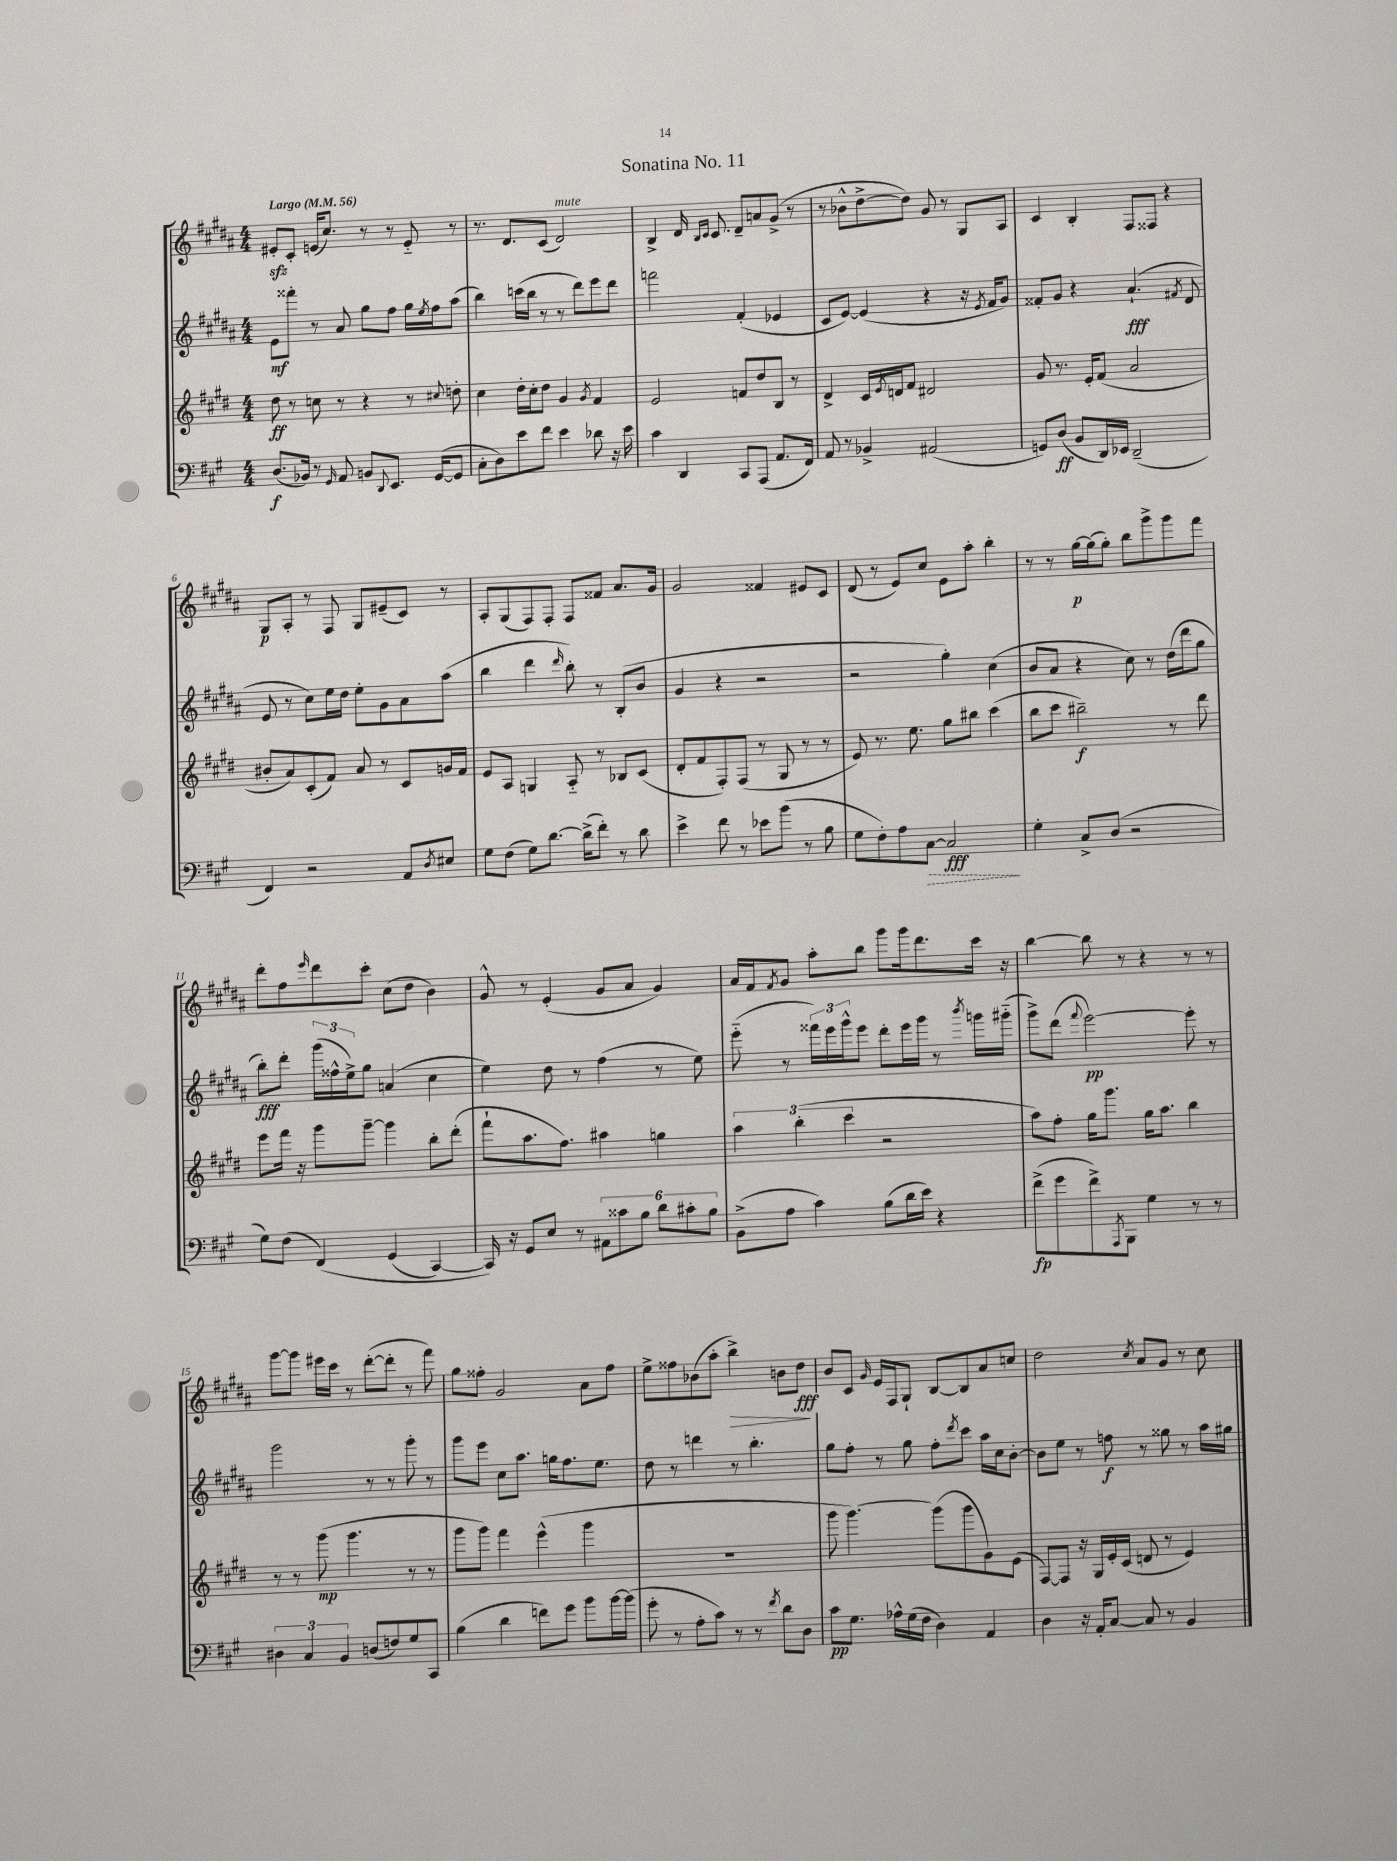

**kern	**kern	**kern	**kern
*staff4	*staff3	*staff2	*staff1
*clefF4	*clefG2	*clefG2	*clefG2
*k[f#c#g#]	*k[f#c#g#d#]	*k[f#c#g#d#a#]	*k[f#c#g#d#a#]
*M4/4	*M4/4	*M4/4	*M4/4
*MM56	*MM56	*MM56	*MM56
(8.D/L	8dd#\	8e\L	8e#'/L
.	8r	8fff##'\J	8c#'/J
16BB-/Jk)	.	.	.
8r	8cc\	8r	(16e/LK
.	.	.	8.cc#/J)
16qqGG#/	.	.	.
8AA/	8r	8a#/	.
8BB/L	4r	8gg#\L	8r
8qqDD/	.	.	.
8.EE/J	.	8ff#\J	8r
.	8r	16gg#\LL	8e'~/
.	.	8qee/	.
([16GG#/LK	.	16ff#\J	.
.	8qqcc#/	.	.
8GG#/]J	8dd'\	(8aa#\J	8r
=	=	=	=
8C#'\L	4cc#\	4bb\)	8.r
8D\)	.	.	.
.	.	.	8.d#/L
8e\	16dd#'\LL	(16ccc\LL	.
.	16cc#'\J	16bb\JJ	.
8f#\J	8dd#\J	8r	(8c#/J
4e\	4g#/	8r	2d#/)
.	.	8ddd#\L)	.
.	8qg#/	.	.
8d-\	4f#/	8eee\	.
16r	.	8ddd#\J	.
16e\	.	.	.
=	=	=	=
4c#\	2e/	2fff\	4B^/
4DD/	.	.	16d#/
.	.	.	16qqB/LL
.	.	.	16qqc#/JJ
.	.	.	8.c#/
8CC#/L	8f/L	(4f#'/	8d#~/L
(8AAA/J	8dd#/	.	8a/
8.AA/L	8B/J	4e-/	(8g#^/J
.	8r	.	8r
16FF#/Jk)	.	.	.
=	=	=	=
8AA/	4d#^/	8c#/L	8r
8r	.	[8e/J)	8b-^^\L
4BB-^/	16c#/LL	(4e/]	[8dd#^\
.	8qe/	.	.
.	16d/J	.	.
.	8f#/J	.	8dd#\]J)
(2AA#/	2d#/	4r	8g#/
.	.	.	8r
.	.	16r	8G#/L
.	.	8qe/	.
.	.	16f#/LK	.
.	.	8g#/J)	8A#/J
=	=	=	=
8GG/L)	8g#/	8f##'/L	4c#/
(8D/J	8.r	8g#/J	.
8BB/L	.	4r	4B'/
.	16e'/LK	.	.
16DD/L)	(8f#/J	.	.
16EE-/JJ	.	.	.
(2DD~/	2a/	(4.a#`/	8F#/L
.	.	.	8F##/J
.	.	.	4r
.	.	8qf#/	.
.	.	8d#/	.
=	=	=	=
4FF#/)	8b#'/L	8e/	8G#/L
.	8a/)	8r	8A#'/J
2r	(8c#'/	8cc#\L)	8r
.	8f#/J)	16ee\L	8F#/
.	.	16dd#\JJ	.
.	8a/	8ee'\L	8G#/L
.	8r	8g#\	(8e#~/
8AA/L	8c#/L	8a#\	8c#/J)
8qD/	.	.	.
8E#/J	16g/L	(8aa#\J	8r
.	16f#/JJ	.	.
=	=	=	=
8G#\L	8e/L	4bb\	8A#'/L
(8F#\J	8A/J	.	(8G#/
8G#\L)	4G/	4ddd#\	8F#/)
[8.d\J	.	.	8F#'/J
.	.	16qqddd#/	.
.	8A'~/	8bb'\)	8F#/L
(16d^\]LK	.	.	.
8f#'\J)	8r	8r	8f##/J
8r	8B-/L	(8B'/L	8.a#/L
8d\	(8c#/J	8b/J	.
.	.	.	16g#/Jk
=	=	=	=
4e^\	8d#'/L	4g#/	2g#/
.	8f#/	.	.
8f#\	8F#'/)	4r	.
8r	(8F#/J	.	.
8e-\L	8r	2r	4f##/
(8b\J	8G#/	.	.
8r	8r	.	8e#/L
8B\	8r	.	8c#/J
=	=	=	=
8G#\L	8e/)	2r	(8d#/
8F#'\)	8.r	.	8r
8A\	.	.	8e/L)
.	8.ee\	.	.
[8C#\J	.	.	8cc#/J
2C#/]	8gg#\L	4gg#'\)	8e\L
.	8bb#\J	.	8aa#'\J
.	(4ccc#\	(4cc#\	4bb'\
=	=	=	=
4G#'\	8bb\L	8b/L	8r
.	8ccc#\J	8a#/J	8r
8C#^/L	2bb#~\)	4r	[16gg#\LL
.	.	.	(16gg#\]J
(8D/J	.	.	8gg#'\J)
2r	.	8cc#\)	8bb\L
.	.	8r	8ggg#^\
.	8r	(16dd#\LL	8ggg#\
.	.	16ddd#\J	.
.	8ddd#\	8gg#\J	8fff#\J
=	=	=	=
8G#\L)	8eee\L	8bb'\L)	8ddd#'\L
(8F#\J	16fff#\Jk	8ddd#'\J	8ff#\
.	16r	.	.
.	.	.	16qqeee/
&(4FF#/)	8ggg#\L	(24ggg#\LL	8ddd#\
.	.	24ff##^^\	.
.	.	24ee^\J)	.
.	[8ggg#~\J	8gg#\J	8ccc#'\J
(4GG#/	4ggg#\]	(4a/	(8cc#\L
.	.	.	8dd#\J
[4CC#/)	8bb'\L	4cc#\	4b\)
.	(8ddd#'\J	.	.
=	=	=	=
16CC#/]&)	8fff#`\L	4ee\)	8g#^^/
16r	.	.	.
8GG#/L	8.aa\	.	8r
8E/J	.	8dd#\	(4e'/
.	8.ff#\J)	.	.
8r	.	8r	.
12AA#\L	4aa#\	(4ff#\	8g#/L
12c##\	.	.	.
.	.	.	8a#/J
12B\J	.	.	.
12d\L	4gg\	8r	4g#/)
12c#'\	.	.	.
.	.	8ee\)	.
12B\J	.	.	.
=	=	=	=
(8BB^\L	6aa\	(8eee'~\	16a#/LL
.	.	.	16f#/J
.	.	.	8qf#/
8A\J	.	8r	8g#/J
.	(6bb'\	.	.
4c#\)	.	24fff##\LL)	8aa#'\L
.	.	24eee\	.
.	6ccc#\	24ggg#^^\J	.
.	.	8eee\J	8bb\J
(8B\L	2r	8ddd#'\L	8ggg#\L
16d\L	.	16eee\L	16ggg#\k
16e\JJ)	.	16ggg#\JJ	8.ddd#\
4r	.	8r	.
.	.	8qbbb/	.
.	.	16ggg\LL	16ccc#\Jk
.	.	(16ggg#'~\JJ	16r
=	=	=	=
(8f#^\L	8aa\L)	8ggg#^\L)	[4bb\
8g#\	8ff#'\J	(8ddd#\J	.
.	.	8qqfff#/	.
8f#^\)	16gg#\LK	[2eee\)	8bb\]
.	8.ggg#\J	.	.
8qAAA/	.	.	.
8BBB\J	.	.	8r
4G#\	16gg#\LK	.	4r
.	8.aa\J	.	.
8r	4bb\	8eee'\]	8r
8r	.	8r	8r
=	=	=	=
6D#\	8r	2ggg#\	[8ggg#\L
.	8r	.	8ggg#\]J
6C#/	.	.	.
.	(8ggg#\	.	16eee#\LL
.	.	.	16ccc#\JJ
6BB/	.	.	.
.	4.ggg#\	.	8r
(8D/L	.	8r	([8ddd#'\L
8F/)	.	8r	8ddd#'\]J
8G#/	8r	8ggg#'\	8r
8CC#/J	8r	8r	8fff#\)
=	=	=	=
(4B\	8ggg#\L	8ggg#\L	8gg#\L
.	8ggg#\J)	8eee\J	8ff##'\J
4d\	4fff#\	8cc#\L	2g#/
.	.	8.aa#\J	.
8f\L)	(4eee^^\	.	.
.	.	16gg\LK	.
8g#\J	.	8.ff#\	.
8b\L	4ggg#\	.	8a#\L
.	.	8.ee\J	.
[16b\L	.	.	8ff##\J
(16b\]JJ	.	.	.
=	=	=	=
8g#'\	1r	8dd#\	8ee^\L
8r	.	8r	8ff##\
8A'\L	.	4ddd\	(8b-\
8c#\J)	.	.	8aa#'\J
8r	.	8r	4bb^\)
8r	.	4.bb'\	.
8qf#/	.	.	.
8d\L	.	.	8b\L
8D\J	.	.	8dd#\J
=	=	=	=
8c#\L	8ggg#\	8gg#\L	8b/L
8.G#\J	[4.ggg#\)	8ff#'\J	8c#/J
.	.	.	16qqg#/
.	.	8r	16e/LL
16A-^^\LL	.	.	16F#/J
(16G#\	.	8gg#\	8G#`/J
16F#\JJ	.	.	.
4D\)	(8ggg#\]L	8ff#'\L	[8B/L
.	.	8qddd#/	.
.	8ggg#\	8ccc#\J	8B/]
4AA/	8g#\)	16aa#\LL	8a#/
.	.	16cc#\J	.
.	(8e\J	[8b'\J	8cc/J
=	=	=	=
4D\	[8F#/L)	8b\]L	2dd#\
.	8F#/]J	8ee\J	.
16r	16r	8r	.
16AA'/LK	16G#/LL	.	.
[8C#/J	16e'/	8ff\	.
.	(16c#/JJ	.	.
.	.	.	8qcc#/
8C#/]	8d/	8r	8a#/L
8r	8r	8gg##\	8g#/J
4BB/	4e/)	8r	8r
.	.	16aa#\LL	8cc#\
.	.	16gg#\JJ	.
==	==	==	==
*-	*-	*-	*-
